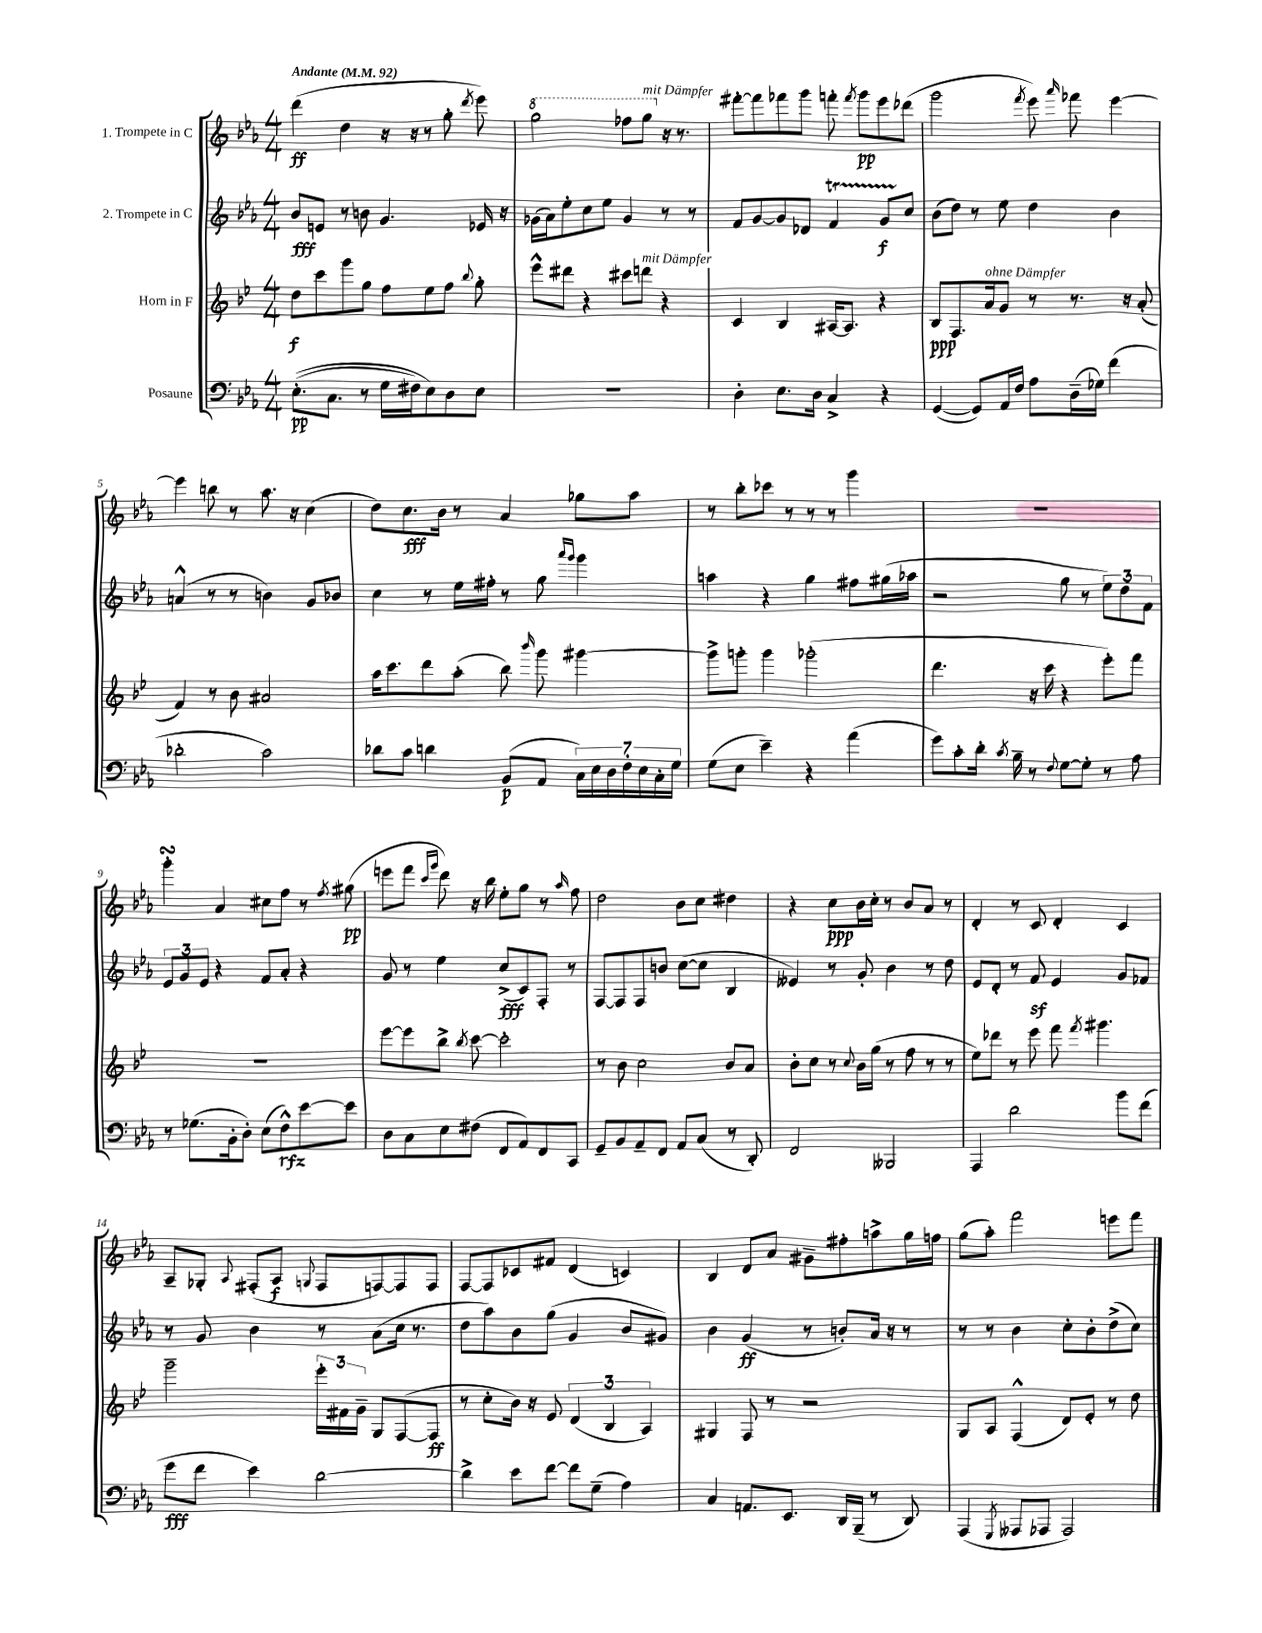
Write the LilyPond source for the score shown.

<<
\new StaffGroup <<
\new Staff = "s0" \with { instrumentName = "1. Trompete in C" } {
    \clef treble \key ees \major \numericTimeSignature \time 4/4 \tempo "Andante" 4 = 92
    \autoBeamOff d'''4\ff( d''4 r16 r16 r8 g''8-. \acciaccatura { d'''8 } ees'''8) |
    \ottava #1 g'''2 fes'''8[ g'''8]^\markup { \italic "mit Dämpfer" } \ottava #0 r16 r8. |
    fis'''8[~-. fis'''8 fes'''8 g'''8] f'''8-. \acciaccatura { f'''8 } g'''8[\pp ees'''8 des'''8]( |
    g'''2 \acciaccatura { f'''8 } ees'''8) \grace { aes'''16 } fes'''8 ees'''4~ |
    ees'''4 b''8 r8 aes''8. r16 c''4( |
    d''8[) c''8.\fff bes'16] r8 aes'4 ges''8[ aes''8] |
    r8 bes''8[-. ces'''8] r8 r8 r8 g'''4 |
    R1 |
    g'''4-.\turn aes'4 cis''8[ f''8] r8 \acciaccatura { f''8 } gis''8\pp( |
    e'''8[ f'''8] \grace { c'''16[ g'''16] } d'''8) r16 bes''16 ees''8[-. g''8] r8 \grace { aes''16 } f''8 |
    d''2 bes'8[ c''8] dis''4 |
    r4 c''8[\ppp bes'16 c''16]-. r8 bes'8[ aes'8] r8 |
    d'4-. r8 c'8 d'4-. c'4 |
    aes8[-- ges8]-. \appoggiatura { aes8 } fis8[-.( aes8]\f \appoggiatura { g8 } fis8[ f8~) f8 f8] |
    f8[~ f8 ces'8 fis'8] d'4( c'4) |
    bes4 d'8[ aes'8] gis'8[-- fis''8-. a''8-> g''16 f''16] |
    g''8[( aes''8]-.) f'''2 e'''8[ f'''8] \bar "|." |
}
\new Staff = "s1" \with { instrumentName = "2. Trompete in C" } {
    \clef treble \key ees \major \numericTimeSignature \time 4/4
    \autoBeamOff bes'8[\fff e'8] r8 b'8 g'4. ees'16 r16 |
    ges'16[( aes'16) ees''8-. c''8 ees''8] ges'4 r8 r8 |
    f'8[ g'8~ g'8 des'8] f'4\startTrillSpan g'8[\f c''8]\stopTrillSpan |
    bes'8[( d''8]) r8 ees''8 d''4 bes'4 |
    a'4-^( r8 r8 b'4) g'8[ bes'8] |
    c''4 r8 ees''16[ fis''16]-. r8 g''8 \grace { aes'''16[ g'''16] } g'''4 |
    a''4 r4 g''4 fis''8[ gis''16( aes''16] |
    r2 g''8 r8 \tuplet 3/2 { ees''8[) d''8 f'8] } |
    \tuplet 3/2 { ees'8[ g'8 ees'8] } r4 f'8[ aes'8]-. r4 |
    g'8 r8 ees''4 c''8[->\fff( c'8) f8]-. r8 |
    f8[~ f8 f8 b'8] c''8[~( c''8] bes4 |
    eeses'4) r8 g'8-. bes'4 r8 d''8 |
    ees'8[ d'8]-. r8 f'8\sf ees'4 g'8[ fes'8] |
    r8 g'8 bes'4 r8 aes'8[( c''16] r8. |
    d''8[ aes''8) bes'8 g''8]( g'4 bes'8[ gis'8]) |
    bes'4 g'4\ff( r8 b'8[-.) aes'16] r16 r8 |
    r8 r8 bes'4 c''8[-. bes'8-. d''8->( c''8]) \bar "|." |
}
\new Staff = "s2" \with { instrumentName = "Horn in F" } {
    \clef treble \key bes \major \numericTimeSignature \time 4/4
    \autoBeamOff d''8[\f c'''8 g'''8 g''8] f''8[ ees''8 f''8] \appoggiatura { bes''8 } g''8-. |
    ees'''8[-^ dis'''8] r4 cis'''8[ d'''8]^\markup { \italic "mit Dämpfer" } r4 |
    c'4 bes4 ais16[~ ais8.] r4 |
    bes8[\ppp f8. a'16^\markup { \italic "ohne Dämpfer" } g'8] r8 r8. r16 a'8-.( |
    f'4) r8 bes'8 ais'2 |
    a''16[ c'''8. d'''8 a''8]-.( bes''8) \grace { bes'''16 } g'''8 gis'''4~ |
    gis'''8[-> g'''8]-. g'''4 ges'''2-.( |
    d'''4. r16 c'''16 r4 ees'''8[-.) f'''8] |
    R1 |
    ees'''8[~ ees'''8 bes''8]-> \acciaccatura { bes''8 } c'''8~ c'''2-. |
    r8 bes'8 c''2 bes'8[ a'8] |
    bes'8[-. c''8] r8 \appoggiatura { c''8 } bes'16[ g''16]( r8 f''8 r8 r8 |
    ees''8[) des'''8] r8 ees'''8 f'''8 \acciaccatura { f'''8 } gis'''4. |
    g'''2-- \tuplet 3/2 { ees'''16[-. fis'16 g'16]-- } g8[ f8~( f8]\ff |
    r8 c''8[-. bes'16]) r16 ees'8 \tuplet 3/2 { d'4( bes4 a4) } |
    gis4 f8 r8 r2 |
    g8[ a8] f4-^( d'8[) ees'8]-. r8 d''8 \bar "|." |
}
\new Staff = "s3" \with { instrumentName = "Posaune" } {
    \clef bass \key ees \major \numericTimeSignature \time 4/4
    \autoBeamOff ees8.[-.\pp(\( c8.] r8 g16[ fis16) ees8\) d8 ees8] |
    R1 |
    d4-. ees8.[ d16] c4-> r4 |
    g,4~( g,8[) aes,16 f16] aes8[ d16--( ges16]) f'4( |
    des'2-. c'2) |
    des'8[ c'8] d'4 bes,8[\p( aes,8] \tuplet 7/4 { c16[) ees16 d16 f16-. ees16 c16-. g16] } |
    g8[( ees8] ees'4--) r4 aes'4( |
    g'8[) c'8-. d'16]-. \acciaccatura { c'8 } bes16-- r8 \appoggiatura { f8 } g8[~ g8]-. r8 aes8 |
    r8 ges8.[( bes,16-. d8]-.) ees8[( f8-^\rfz) ees'8~ ees'8] |
    d8[ c8 ees8 fis8]( f,8[ aes,8) f,8 c,8] |
    g,8[-- bes,8 aes,8-- f,8] aes,8[ c8]( r8 d,8-.) |
    f,2 beses,,2 |
    aes,,4 d'2 bes'8[ f'8]( |
    g'8[\fff f'8] ees'4) d'2~ |
    d'4-> ees'8[ f'8]~ f'8[ g8]--( aes4) |
    c4 a,8.[ ees,8.] d,16[ bes,,16]--( r8 d,8) |
    aes,,4( \acciaccatura { g,,8 } aeses,,8[ aes,,8] aes,,2) \bar "|." |
}
>>
>>
